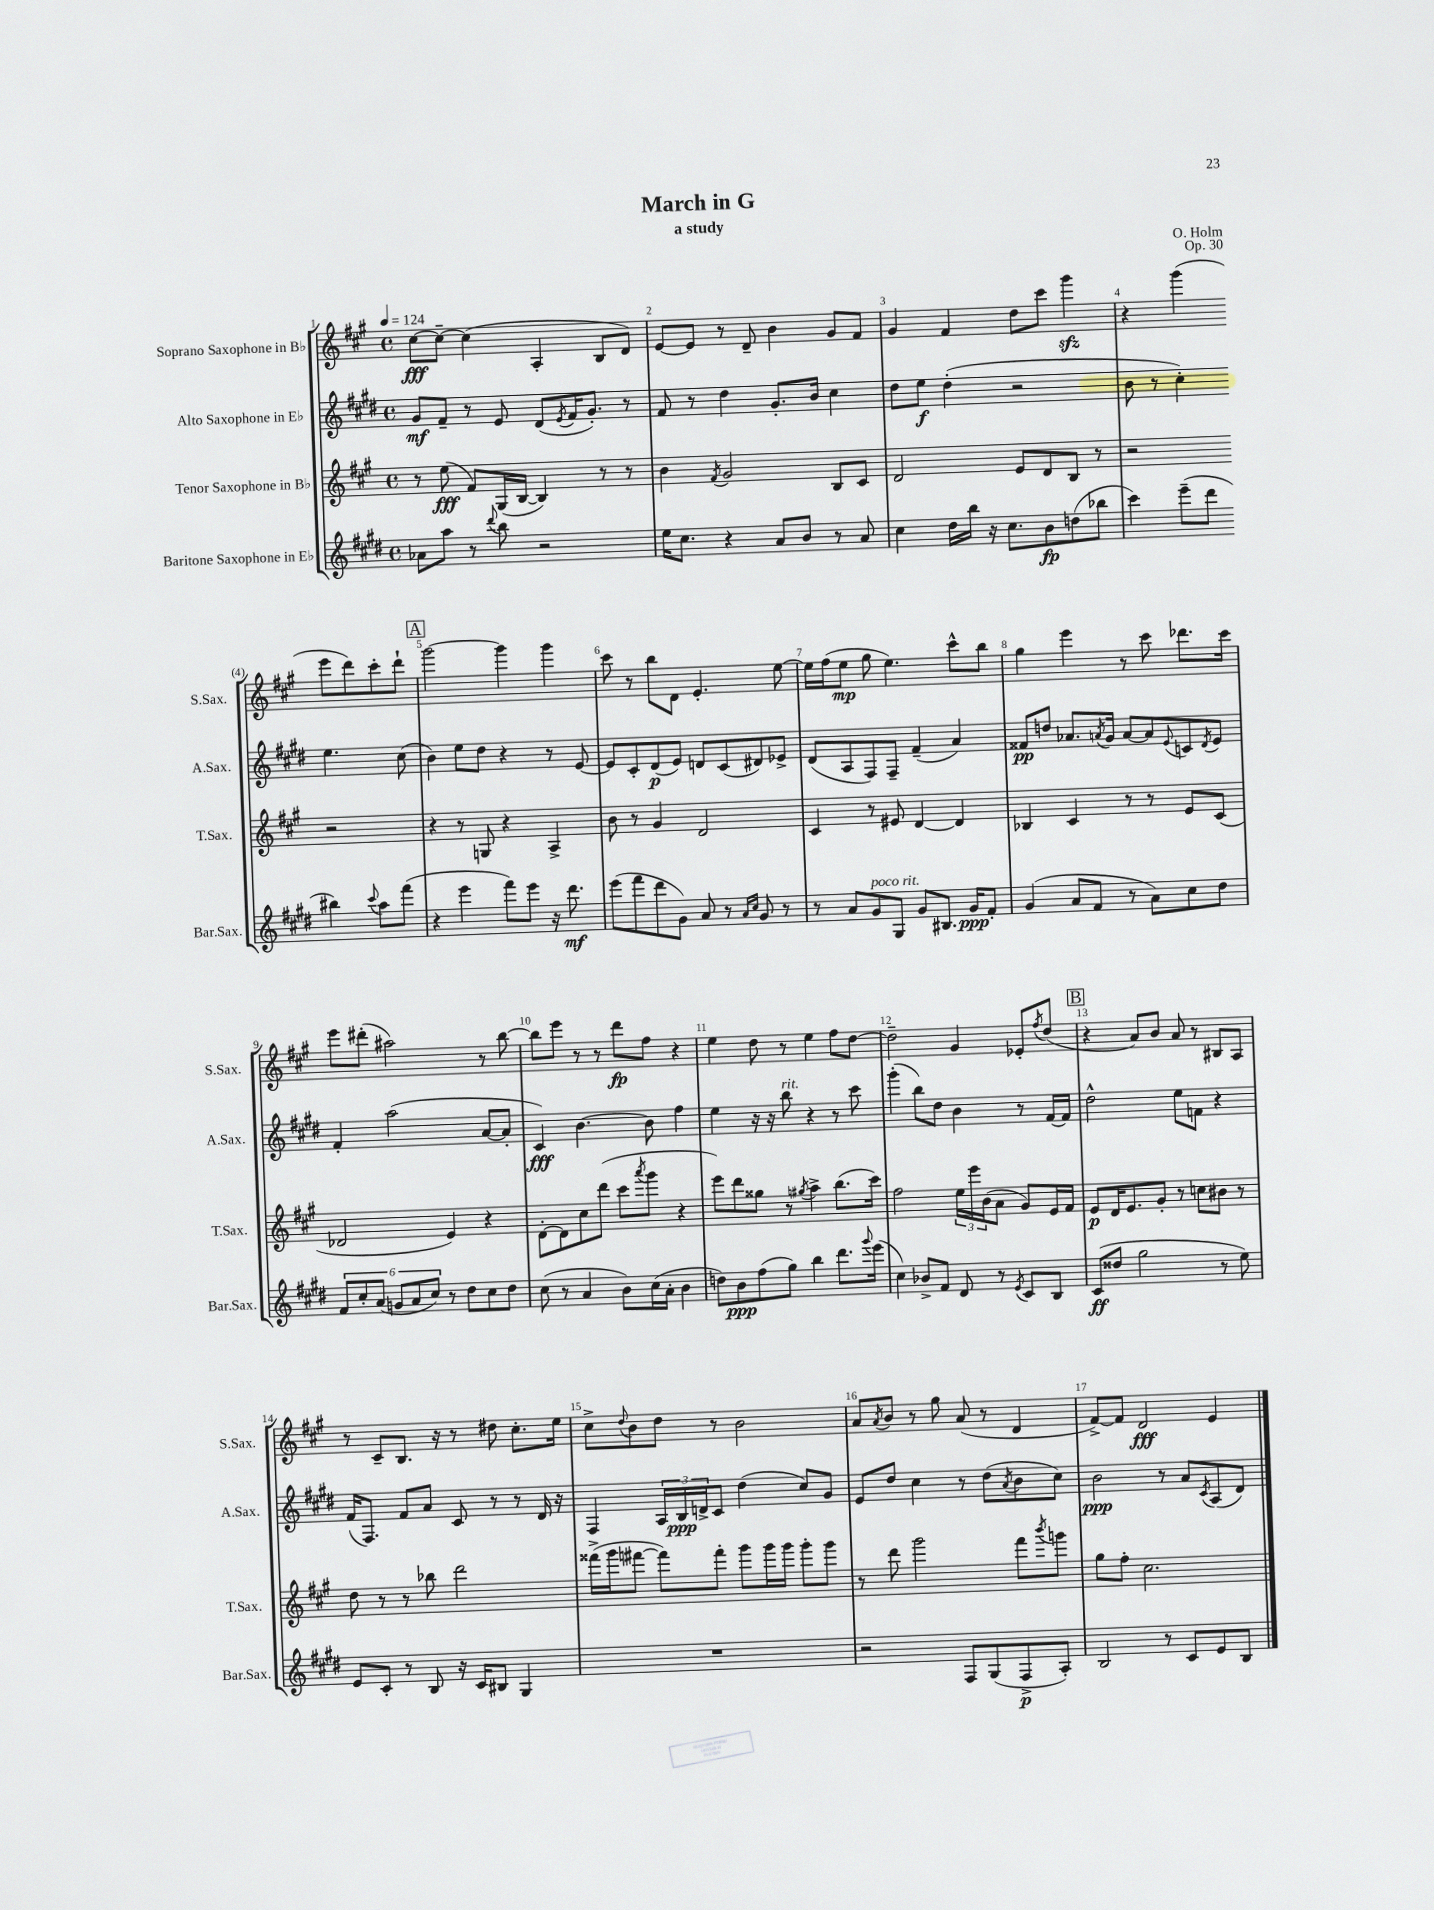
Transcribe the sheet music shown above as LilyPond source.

\header { title = "March in G" composer = "O. Holm" subtitle = "a study" opus = "Op. 30" }
<<
\new StaffGroup <<
\new Staff = "s0" \with { instrumentName = "Soprano Saxophone in Bb" shortInstrumentName = "S.Sax." } {
    \clef treble \key a \major \defaultTimeSignature \time 4/4 \tempo 4 = 124
    cis''8~\fff cis''8~-- cis''4( a4-. b8 d'8) |
    e'8~ e'8 r8 d'8-- b'4 gis'8 fis'8 |
    gis'4 fis'4 d''8 cis'''8 gis'''4\sfz |
    r4 gis'''4( e'''8 d'''8) cis'''8-. d'''8-! |
    \mark \markup { \box "A" } gis'''2~ gis'''4 gis'''4 |
    cis'''8 r8 b''8 d'8 e'4.-. e''8~ |
    e''16 fis''16( e''8\mp gis''8 e''4.) cis'''8-^ b''8 |
    gis''4 e'''4 r8 cis'''8 des'''8. cis'''16 |
    e'''8 dis'''8-.( ais''2) r8 b''8~ |
    b''8 e'''8 r8 r8 d'''8\fp fis''8 r4 |
    e''4 d''8 r8 e''4 fis''8 d''8~ |
    d''2-- gis'4 ees'8-. \acciaccatura { fis''8 } d''8( |
    \mark \markup { \box "B" } r4 a'8) b'8 a'8 r8 bis8 a8 |
    r8 cis'8-- b8. r16 r8 dis''8 cis''8.-. e''16 |
    cis''8-> \appoggiatura { d''8 } b'8 d''8 r8 b'2 |
    a'8 \acciaccatura { a'8 } b'8 r8 gis''8 a'8( r8 d'4 |
    fis'8~->) fis'8 d'2\fff e'4 \bar "|." |
}
\new Staff = "s1" \with { instrumentName = "Alto Saxophone in Eb" shortInstrumentName = "A.Sax." } {
    \clef treble \key e \major \defaultTimeSignature \time 4/4
    gis'8\mf fis'8-- r8 e'8 dis'8( \acciaccatura { e'8 } fis'16 gis'8.-.) r8 |
    fis'8 r8 dis''4 gis'8.-. b'16 cis''4 |
    dis''8 e''8\f dis''4-.( r2 |
    b'8 r8 cis''4-.) e''4. cis''8( |
    \mark \markup { \box "A" } b'4) e''8 dis''8 r4 r8 e'8~ |
    e'8 cis'8-. dis'8\p( e'8) d'8 cis'8( dis'8) ees'8-> |
    dis'8( a8 fis8) fis8-- fis'4--( a'4) |
    fisis'8\pp d''8 aes'8. \acciaccatura { a'8 } gis'16 a'8~ a'8 \appoggiatura { e'8 } c'8 \acciaccatura { dis'8 } e'8 |
    fis'4-. a''2( a'8~ a'8-. |
    cis'4\fff) b'4.~ b'8 fis''4 |
    e''4 r16 r16 b''8^\markup { \italic "rit." } r4 r8 cis'''8 |
    gis'''4-.( b''8) dis''8 b'4 r8 fis'16~ fis'16 |
    \mark \markup { \box "B" } dis''2-^ e''8 f'8 r4 |
    fis'16( fis8.) fis'8 a'8 cis'8 r8 r8 dis'16 r16 |
    fis4 \tuplet 3/2 { a16 b16\ppp d'16-> } cis'8 dis''4( cis''8) gis'8 |
    e'8 dis''8 cis''4 r8 dis''8( \acciaccatura { a'8 } b'8 cis''8) |
    b'2\ppp r8 a'8 \acciaccatura { cis'8 } a8( dis'8) \bar "|." |
}
\new Staff = "s2" \with { instrumentName = "Tenor Saxophone in Bb" shortInstrumentName = "T.Sax." } {
    \clef treble \key a \major \defaultTimeSignature \time 4/4
    r8 e''8\fff( fis'8) gis16( b16~ b4) r8 r8 |
    b'4 \acciaccatura { fis'8 } gis'2 b8 cis'8 |
    d'2 e'8 d'8 b8 r8 |
    r2 r2 |
    \mark \markup { \box "A" } r4 r8 g8 r4 a4-> |
    b'8 r8 gis'4 d'2 |
    cis'4 r8 eis'8 d'4~ d'4 |
    bes4 cis'4 r8 r8 e'8 cis'8( |
    des'2 e'4) r4 |
    d'8~-. d'8 cis''8 d'''8( cis'''8 \acciaccatura { a'''8 } gis'''8 r4 |
    e'''8) d'''8 gisis''8 r8 \acciaccatura { gis''8 } a''4-> b''8.( cis'''16) |
    fis''2 \tuplet 3/2 { e''16 e'''16 b'16( } a'8 gis'8) e'16 fis'16 |
    \mark \markup { \box "B" } e'8\p d'16 e'8. gis'8-. r8 c''8 bis'8 r8 |
    d''8 r8 r8 bes''8 d'''2 |
    fisis'''16->( gis'''16 fis'''8~ fis'''8) fis'''8-. gis'''8 gis'''16 gis'''16 gis'''8-. gis'''8 |
    r8 d'''8 gis'''2 fis'''8 \acciaccatura { b'''8 } g'''8 |
    gis''8 fis''8-. cis''2. \bar "|." |
}
\new Staff = "s3" \with { instrumentName = "Baritone Saxophone in Eb" shortInstrumentName = "Bar.Sax." } {
    \clef treble \key e \major \defaultTimeSignature \time 4/4
    aes'8 a''8 r8 \appoggiatura { dis'''8 } b''8 r2 |
    e''16 cis''8. r4 a'8 b'8 r8 a'8 |
    cis''4 dis''16 b''16 r16 cis''8. b'8\fp d''8( bes''8 |
    cis'''4) e'''8--( dis'''8 bis''4) \appoggiatura { cis'''8 } a''8 fis'''8( |
    \mark \markup { \box "A" } r4 e'''4 fis'''8) e'''8 r16 dis'''8.\mf |
    e'''8( fis'''8 dis'''8 gis'8) a'8 r8 \grace { a'16 cis''16 } gis'8 r8 |
    r8 a'8 gis'8^\markup { \italic "poco rit." } gis8 gis'8 bis8. gis'16\ppp fis'8-. |
    gis'4( a'8 fis'8 r8 a'8) cis''8 dis''8 |
    \tuplet 6/4 { fis'8 cis''8-. a'8( g'8 a'8 cis''8) } r8 dis''8 cis''8 dis''8 |
    cis''8( r8 a'4 b'8) cis''16( a'16-. b'4 |
    d''8) b'8\ppp fis''8( gis''8) b''4 dis'''8. \appoggiatura { gis'''8 } e'''16( |
    cis''4) bes'8-> fis'8 dis'8 r8 \acciaccatura { e'8 } cis'8 b8 |
    \mark \markup { \box "B" } cis'8\ff( disis''8 gis''2 r8 e''8) |
    e'8 cis'8-. r8 b8 r16 cis'16 bis8 gis4 |
    R1 |
    r2 fis8 gis8( fis8->\p a8-.) |
    b2 r8 cis'8 e'8 b8 \bar "|." |
}
>>
>>
\layout { \context { \Score \override BarNumber.break-visibility = ##(#f #t #t) barNumberVisibility = #all-bar-numbers-visible } }
